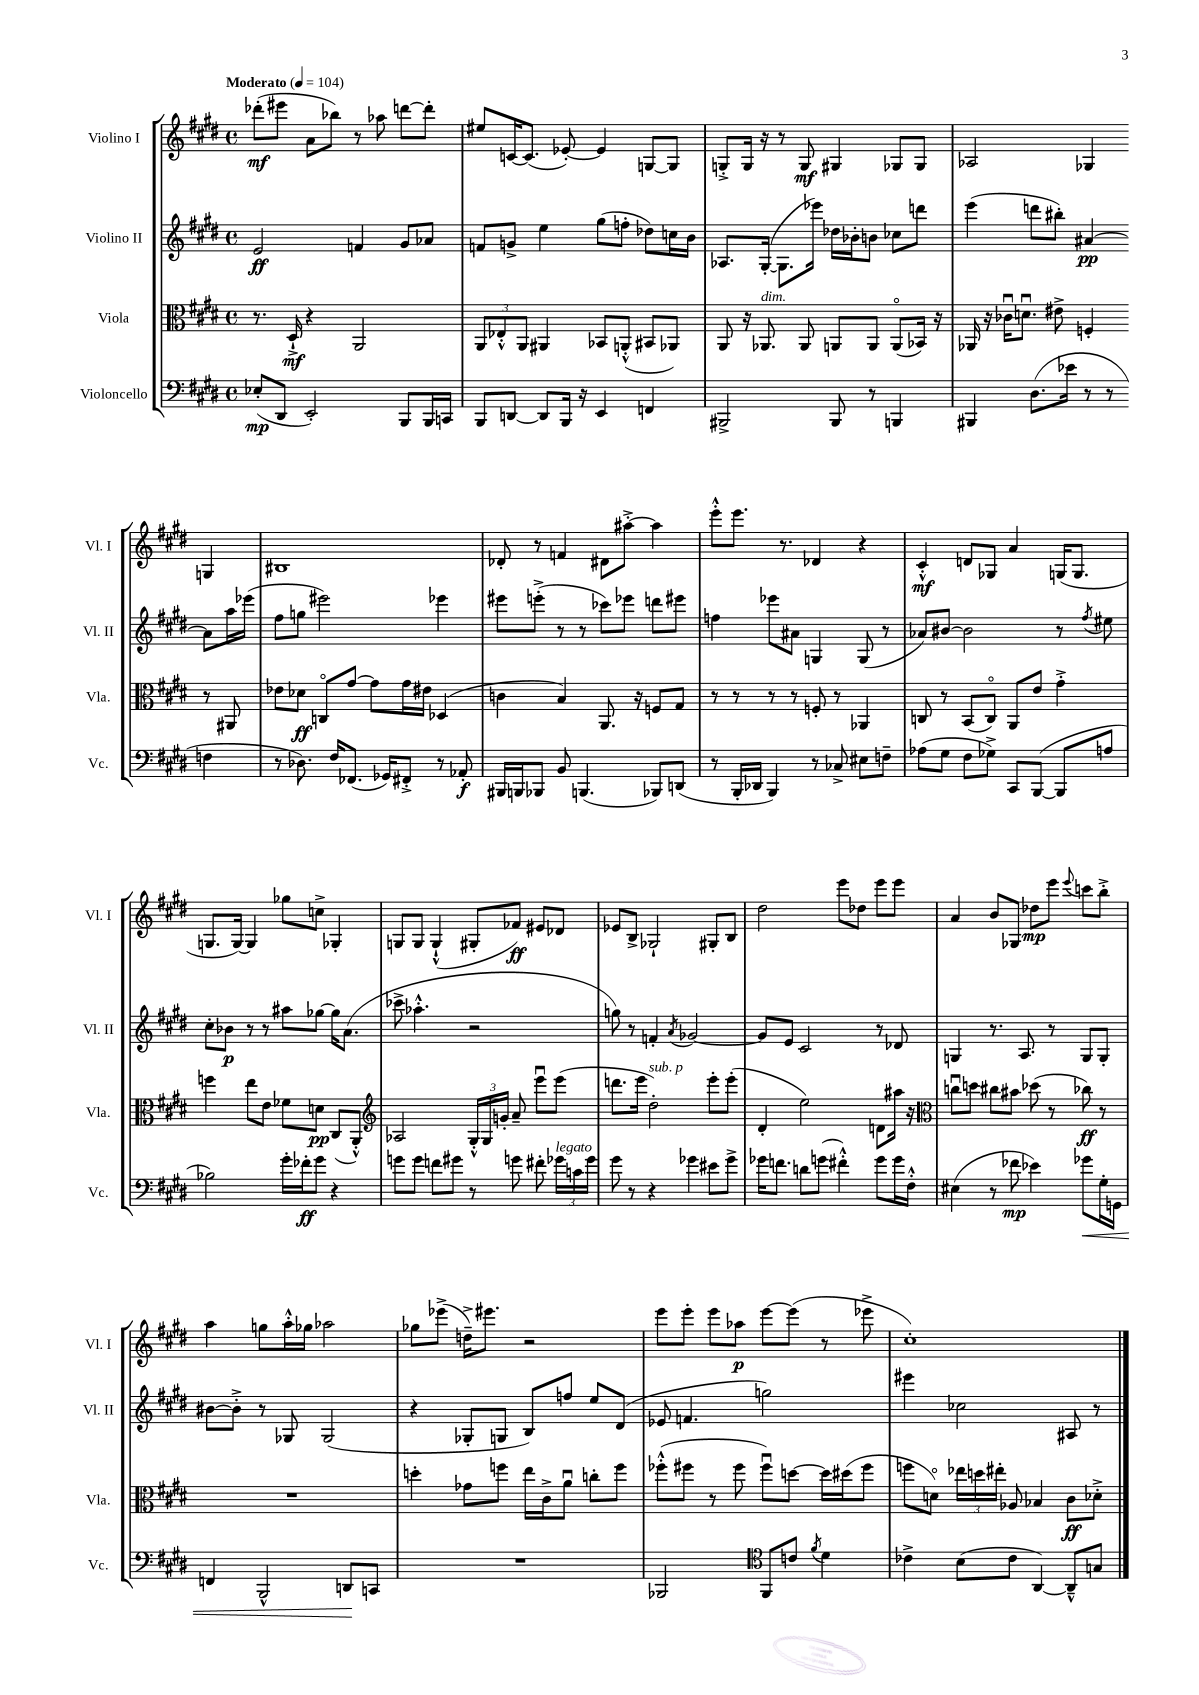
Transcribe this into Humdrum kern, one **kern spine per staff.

**kern	**kern	**kern	**kern
*staff4	*staff3	*staff2	*staff1
*clefF4	*clefC3	*clefG2	*clefG2
*k[f#c#g#d#]	*k[f#c#g#d#]	*k[f#c#g#d#]	*k[f#c#g#d#]
*M4/4	*M4/4	*M4/4	*M4/4
*met(c)	*met(c)	*met(c)	*met(c)
*MM104	*MM104	*MM104	*MM104
(8E-'	8.r	2e	(8ddd-'
8DD#	.	.	8eee#
.	16D#`^	.	.
2EE')	4r	.	8a
.	.	.	8bb-)
.	2AA	4f	8r
.	.	.	8aa-
8BBB	.	8g#	[8ddd
16BBB	.	8a-	8ddd']
16CC	.	.	.
=	=	=	=
8BBB	12AA	8f	8ee#
.	12E-'^^	.	.
[8DD	.	8g^	[16c
.	12AA	.	.
.	.	.	(8.c]
8DD]	4AA#	4ee	.
16BBB	.	.	[8e-')
16r	.	.	.
4EE	8BB-	(8gg#	4e-]
.	(8AA'^^	8ff'	.
4FF	8BB#	8dd-)	[8G
.	8AA-)	16cc	8G]
.	.	16b	.
=	=	=	=
2BBB#^	8AA	8.A-	8G'^
.	16r	.	16G
.	8.AA-	([16G#'	16r
.	.	8.G#]	8r
.	8AA-	.	8G
.	.	16eee-)	.
8BBB#	8AA	16dd-	4G#
.	.	16b-'	.
8r	8AA	8b	.
4BBB	(8AAo	8cc-	8G-
.	16BB-)	8ddd	8G-
.	16r	.	.
=	=	=	=
4BBB#	16AA-	(4eee	2A-
.	16r	.	.
.	16c-u	.	.
.	8.du	.	.
(8.D#	.	8ddd	.
.	8e#^	8bb#')	.
16e-	.	.	.
8r	4F'	[4a#	4G-
8r	.	.	.
4F	8r	8a#]	4G
.	8AA#	16aa	.
.	.	(16eee-	.
=	=	=	=
8r	8e-	8ff#	1B#
8.D-)	8d-	8gg	.
.	8Co	2eee#)	.
16F#	.	.	.
(8.FF-	[8g#	.	.
.	8g#]	.	.
16GG-)	.	.	.
8FF#'^	16g#	.	.
.	16e#	.	.
8r	(4D-	4eee-	.
8AA-'	.	.	.
=	=	=	=
16BBB#	4c	8eee#	8d-'
16BBB	.	.	.
8BBB-	.	(8eee'^	8r
8BB	4B)	8r	4f
(4.BBB	.	8r	.
.	8.AA	8ccc-)	8d#
.	.	8eee-	[8aa#'^
.	16r	.	.
8BBB-)	8F	8ddd	4aa#]
(8DD	8G#	8eee#	.
=	=	=	=
8r	8r	4ff	8eee'^^
16BBB'	8r	.	8.eee
16DD-	.	.	.
4BBB)	8r	8eee-	.
.	.	.	8.r
.	8r	8a#	.
8r	8F'	4G	4d-
8C-^	8r	.	.
8E#	4AA-	(8G	4r
8F~	.	8r	.
=	=	=	=
(8A-	8C	8a-)	4c#'^^
8G#	8r	[8b#	.
8F#	(8BB	2b#]	8d
8G-^)	8Co)	.	8G-
8CC#	8AA	.	4a
([8BBB	8e	.	.
8BBB]	4g#'^	8r	(16G
.	.	.	8.G
.	.	8qff#	.
8A	.	8ee#	.
=	=	=	=
2B-)	4ff	8cc#'	8.G
.	.	8b-	.
.	.	.	[16G)
.	8ee	8r	4G]
.	8e	8r	.
16g#'	8f-	8aa#	8gg-
16f-'	.	.	.
8g#	8d	[8gg-	8cc^
4r	(8C#	16gg-]	4G-'
.	.	(8.a	.
.	8AA'^^)	.	.
=	=	=	=
*	*clefG2	*	*
8g	2A-	8ccc-^	8G
8g	.	4.aa-'^^	8G
8f	.	.	(4G`^^
8g#	.	.	.
8r	24G#'^^	2r	8G#'
.	24G#	.	.
.	24g'	.	.
8g	8a~	.	8f-)
8f#'	8eeeu	.	8e#
24g-	(8eee	.	8d-
24c	.	.	.
24g-	.	.	.
=	=	=	=
8g#	8.ddd	8gg)	8e-
8r	.	8r	8B^
.	16eee	.	.
4r	2dd#')	4f'	2G-`
.	.	8qa	.
4g-	.	[2g-	.
8e#	8eee'	.	8G#'
8g-^	(8eee'	.	8B
=	=	=	=
16g-	4d#'	8g-]	2dd#
8.f	.	.	.
.	.	8e	.
8d	2ee)	2c#	.
(8g	.	.	.
4f#'^^)	.	.	8eee
.	.	.	8dd-
8g	8d	8r	8eee
16g	16aa#	8d-	8eee
16F#'^^	16r	.	.
=	=	=	=
*	*clefC3	*	*
(4E#	8ccu	4G	4a
.	8dd	.	.
8r	8cc#	8.r	8b
8f-	8b#	.	8G-
.	.	8.A	.
4e-)	(8dd-	.	8dd-
.	8r	8r	8eee
.	.	.	8qqeee
8g-	8cc-)	8G	8ccc
16G#'	8r	8G'	8bb'^
16GG	.	.	.
=	=	=	=
4FF	1r	[8b#	4aa
.	.	8b#'^]	.
2BBB^^	.	8r	8gg
.	.	8G-	16aa'^^
.	.	.	16gg-
.	.	(2G-	2aa-
8DD	.	.	.
8CC	.	.	.
=	=	=	=
1r	4dd'	4r	8gg-
.	.	.	(8eee-^
.	8g-	8G-'	16dd~^)
.	.	.	8.eee#
.	8ff	8G	.
.	16ee	8B)	2r
.	16c#^	.	.
.	8au	8ff	.
.	8cc'	8ee	.
.	8ff	(8d#	.
=	=	=	=
2BBB-	(8ff-'^^	8e-	8eee
.	8ff#	4.f	8eee'
.	8r	.	8eee
.	8ff#	.	8aa-
*clefC4	*	*	*
8FF#	8ff#u)	2gg)	[8eee
8c	[8dd	.	(8eee]
8qf#	.	.	.
4d#	16dd]	.	8r
.	(16dd#	.	.
.	8ff#	.	8eee-^
=	=	=	=
4c-^	8ff	4eee#	1cc#')
.	8do)	.	.
(8B	24ee-	2cc-	.
.	24dd	.	.
.	24ee#'	.	.
8c-	8A-	.	.
[4AA)	4B-	.	.
8AA~^^]	8c#	8A#	.
8G	8d-'^	8r	.
==	==	==	==
*-	*-	*-	*-
